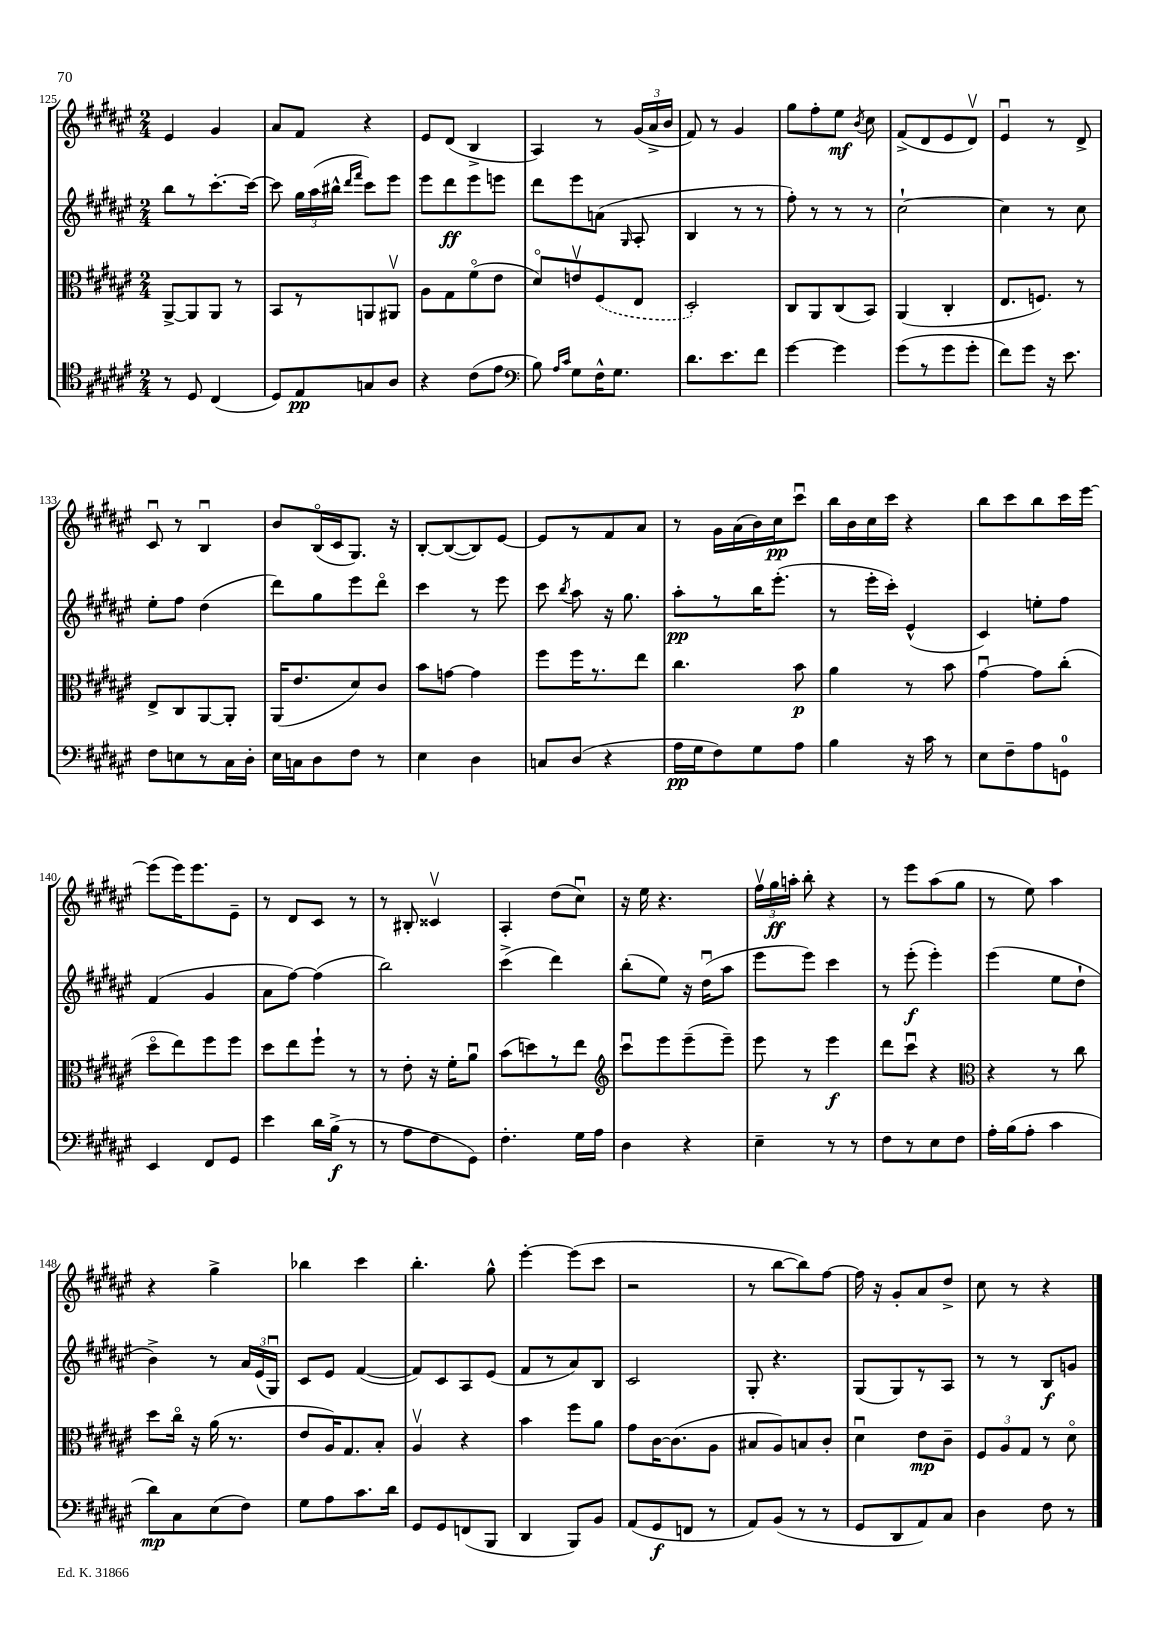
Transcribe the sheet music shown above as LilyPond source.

<<
\new StaffGroup <<
\new Staff = "s0" {
    \clef treble \key fis \major \numericTimeSignature \time 2/4
    \autoBeamOff eis'4 gis'4 |
    ais'8[ fis'8] r4 |
    eis'8[ dis'8]( b4-> |
    ais4) r8 \tuplet 3/2 { gis'16[( ais'16-> b'16] } |
    fis'8) r8 gis'4 |
    gis''8[ fis''8-. eis''8]\mf \acciaccatura { b'8 } cis''8 |
    fis'8[->( dis'8 eis'8 dis'8]\upbow) |
    eis'4\downbow r8 dis'8-> |
    cis'8\downbow r8 b4\downbow |
    b'8[ b16\flageolet( cis'16 gis8.]) r16 |
    b8[~-. b8~( b8) eis'8]~ |
    eis'8[ r8 fis'8 ais'8] |
    r8 gis'16[ ais'16( b'16) cis''16\pp cis'''8]\downbow |
    b''16[ b'16 cis''16 cis'''16] r4 |
    b''8[ cis'''8 b''8 cis'''16 eis'''16]~ |
    eis'''8[( eis'''16) eis'''8. eis'8]-- |
    r8 dis'8[ cis'8] r8 |
    r8 bis8-. cisis'4\upbow |
    ais4-. dis''8[( cis''8]\downbow) |
    r16 eis''16 r4. |
    \tuplet 3/2 { fis''16[\upbow gis''16\ff a''16]-. } b''8-. r4 |
    r8 eis'''8[ ais''8( gis''8] |
    r8 eis''8) ais''4 |
    r4 gis''4-> |
    bes''4 cis'''4 |
    b''4.-. gis''8-^ |
    eis'''4~-. eis'''8[( cis'''8] |
    r2 |
    r8 b''8[~ b''8) fis''8]~ |
    fis''16 r16 gis'8[-. ais'8 dis''8]-> |
    cis''8 r8 r4 \bar "|." |
}
\new Staff = "s1" {
    \clef treble \key fis \major \numericTimeSignature \time 2/4
    \autoBeamOff b''8[ r8 cis'''8.~-. cis'''16]~ |
    cis'''8 \tuplet 3/2 { gis''16[ ais''16( bis''16]-^ } \grace { dis'''16[ fis'''16] } cis'''8[) eis'''8] |
    eis'''8[ dis'''8\ff eis'''8 e'''8] |
    dis'''8[ eis'''8 a'8]( \grace { gis16 } ais8-. |
    b4 r8 r8 |
    fis''8-.) r8 r8 r8 |
    cis''2~-! |
    cis''4 r8 cis''8 |
    eis''8[-. fis''8] dis''4( |
    dis'''8[) gis''8 eis'''8 dis'''8]\flageolet |
    cis'''4 r8 eis'''8 |
    cis'''8 \acciaccatura { b''8 } ais''8 r16 gis''8. |
    ais''8[-.\pp r8 b''16 eis'''8.]-.( |
    r8 eis'''16[-. cis'''16]-.) eis'4-^( |
    cis'4) e''8[-. fis''8] |
    fis'4( gis'4 |
    ais'8[ fis''8]~) fis''4( |
    b''2) |
    cis'''4->( dis'''4) |
    b''8[-.( eis''8]) r16 dis''16[\downbow( ais''8] |
    eis'''8[ eis'''8]) cis'''4 |
    r8 eis'''8-.\f( eis'''4-.) |
    eis'''4( eis''8[ dis''8]-! |
    b'4->) r8 \tuplet 3/2 { ais'16[ eis'16( gis16]\downbow) } |
    cis'8[ eis'8] fis'4~( |
    fis'8[) cis'8 ais8 eis'8]( |
    fis'8[ r8 ais'8) b8] |
    cis'2 |
    gis8-. r4. |
    gis8[( gis8) r8 ais8] |
    r8 r8 b8[\f g'8] \bar "|." |
}
\new Staff = "s2" {
    \clef alto \key fis \major \numericTimeSignature \time 2/4
    \autoBeamOff ais,8[~-> ais,8 ais,8] r8 |
    b,8[ r8 a,8 ais,8]\upbow |
    ais8[ gis8 fis'8\flageolet( eis'8] |
    dis'8[\flageolet) e'8\upbow \once \slurDashed fis8( eis8] |
    dis2-.) |
    cis8[ ais,8 cis8( b,8]) |
    ais,4( cis4-. |
    eis8.[ f8.]) r8 |
    eis8[-> cis8 ais,8~ ais,8]-. |
    ais,16[( eis'8. dis'8) cis'8] |
    b'8[ g'8]~ g'4 |
    fis''8[ fis''16 r8. eis''8] |
    cis''4. b'8\p |
    ais'4 r8 b'8 |
    gis'4~\downbow gis'8[ cis''8]-.( |
    dis''8[\flageolet eis''8) fis''8 fis''8] |
    dis''8[ eis''8 fis''8]-! r8 |
    r8 eis'8-. r16 fis'16[-. ais'8]\downbow |
    b'8[( d''8) r8 eis''8] |
    \clef treble cis'''8[\downbow eis'''8 eis'''8--( eis'''8]--) |
    eis'''8 r8 eis'''4\f |
    dis'''8[ cis'''8]\downbow r4 |
    \clef alto r4 r8 cis''8 |
    dis''8[ cis''16]\flageolet r16 ais'16( r8. |
    eis'8[ ais16) gis8. b8]-. |
    ais4\upbow r4 |
    b'4 fis''8[ ais'8] |
    gis'8[ cis'16~ cis'8.( ais8] |
    bis8[ ais8) b8 cis'8]-. |
    dis'4\downbow eis'8[\mp cis'8]-- |
    \tuplet 3/2 { fis8[ ais8 gis8] } r8 dis'8\flageolet \bar "|." |
}
\new Staff = "s3" {
    \clef tenor \key fis \major \numericTimeSignature \time 2/4
    \autoBeamOff r8 dis8 cis4( |
    dis8[) eis8\pp g8 ais8] |
    r4 cis'8[( eis'8] |
    \clef bass b8) \grace { ais16[ cis'16] } gis8[ fis16-^ gis8.] |
    dis'8.[ eis'8. fis'8] |
    gis'4~ gis'4 |
    gis'8[( r8 gis'8 gis'8]-. |
    fis'8[) gis'8] r16 eis'8. |
    fis8[ e8 r8 cis16 dis16]-. |
    eis16[ c16 dis8 fis8] r8 |
    eis4 dis4 |
    c8[ dis8]( r4 |
    ais16[\pp gis16 fis8) gis8 ais8] |
    b4 r16 cis'16 r8 |
    eis8[ fis8-- ais8 g,8]-0 |
    eis,4 fis,8[ gis,8] |
    eis'4 dis'16[ b16]->\f( r8 |
    r8 ais8[ fis8 gis,8]) |
    fis4.-. gis16[ ais16] |
    dis4 r4 |
    eis4-- r8 r8 |
    fis8[ r8 eis8 fis8] |
    ais16[-. b16( ais8]-. cis'4 |
    dis'8[\mp) cis8 eis8( fis8]) |
    gis8[ ais8 cis'8. dis'16] |
    gis,8[ gis,8 f,8( b,,8] |
    dis,4 b,,8[) b,8] |
    ais,8[( gis,8\f f,8] r8 |
    ais,8[) b,8]( r8 r8 |
    gis,8[ dis,8 ais,8) cis8] |
    dis4 fis8 r8 \bar "|." |
}
>>
>>
\layout { \context { \Score currentBarNumber = #125 } }
